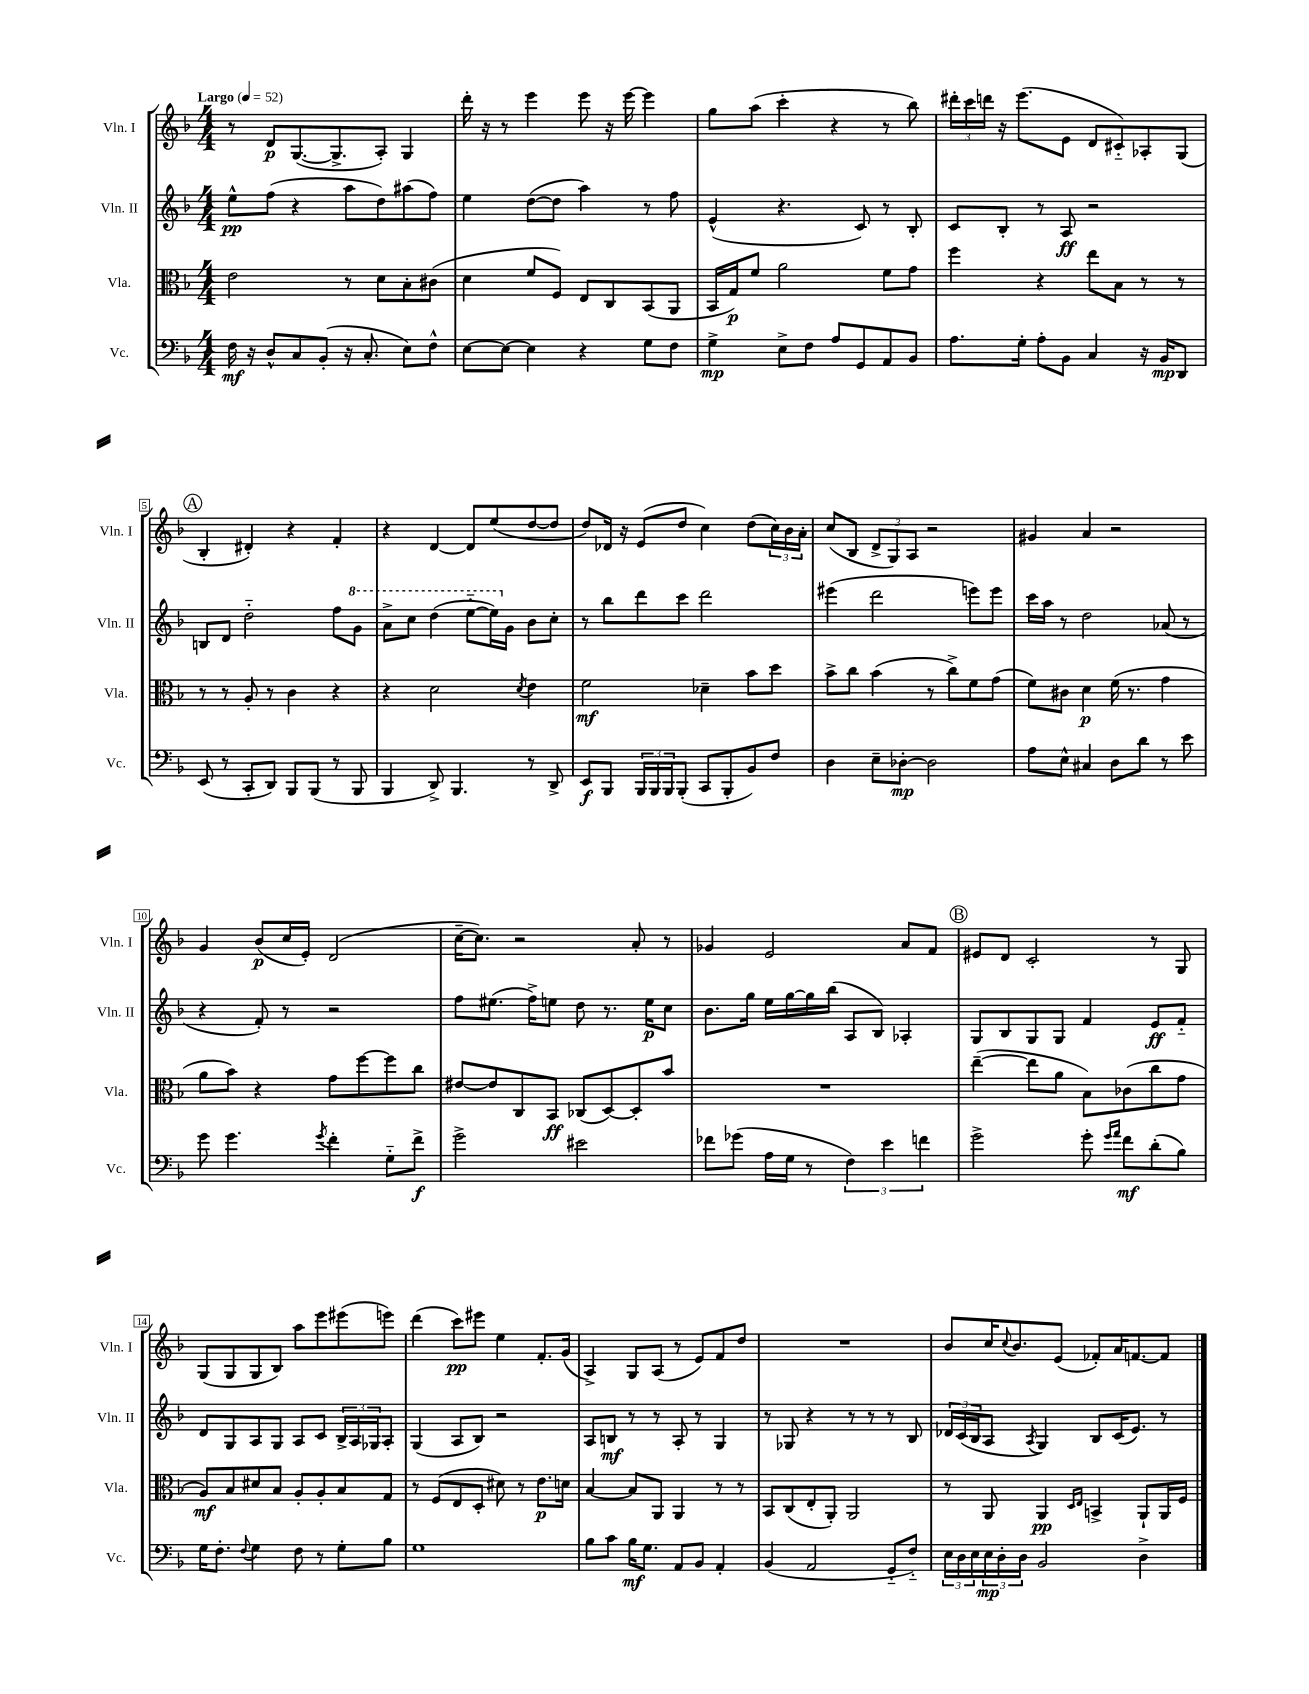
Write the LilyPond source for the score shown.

<<
\new StaffGroup <<
\new Staff = "s0" \with { instrumentName = "Vln. I" shortInstrumentName = "Vln. I" } {
    \clef treble \key f \major \numericTimeSignature \time 4/4 \tempo "Largo" 4 = 52
    r8 d'8\p g8.~( g8.-> a8-.) g4 |
    d'''16-. r16 r8 e'''4 e'''8 r16 e'''16~ e'''4 |
    g''8 a''8( c'''4-. r4 r8 bes''8) |
    \tuplet 3/2 { dis'''16-. c'''16 d'''16 } r16 e'''8.( e'8 d'8 cis'8-_) aes8-. g8( |
    \mark \markup { \circle "A" } bes4-. dis'4-.) r4 f'4-. |
    r4 d'4~ d'8 e''8( d''8~ d''8 |
    d''8) des'16 r16 e'8( d''8 c''4) d''8( \tuplet 3/2 { c''16) bes'16 a'16-. } |
    c''8( bes8 \tuplet 3/2 { d'8-> g8) a8 } r2 |
    gis'4 a'4 r2 |
    g'4 bes'8\p( c''16 e'16-.) d'2( |
    c''16~-- c''8.) r2 a'8-. r8 |
    ges'4 e'2 a'8 f'8 |
    \mark \markup { \circle "B" } eis'8 d'8 c'2-. r8 g8 |
    g8( g8 g8 bes8) a''8 e'''8 eis'''8( e'''8) |
    d'''4( c'''8\pp) eis'''8 e''4 f'8.-. g'16( |
    a4->) g8 a8( r8 e'8) f'8 d''8 |
    R1 |
    bes'8 c''16 \appoggiatura { c''8 } bes'8. e'8( fes'8-.) a'16 f'8.~ f'8 \bar "|." |
}
\new Staff = "s1" \with { instrumentName = "Vln. II" shortInstrumentName = "Vln. II" } {
    \clef treble \key f \major \numericTimeSignature \time 4/4
    e''8-^\pp f''8( r4 a''8 d''8) ais''8( f''8) |
    e''4 d''8~( d''8 a''4) r8 f''8 |
    e'4-^( r4. c'8) r8 bes8-. |
    c'8 bes8-. r8 a8\ff r2 |
    \mark \markup { \circle "A" } b8 d'8 d''2-_ f''8 \ottava #1 g''8 |
    a''8-> c'''8 d'''4( e'''8~-_ e'''16) \ottava #0 g'16 bes'8 c''8-. |
    r8 bes''8 d'''8 c'''8 d'''2 |
    eis'''4( d'''2 e'''8) e'''8 |
    c'''16 a''16 r8 d''2 aes'8( r8 |
    r4 f'8-.) r8 r2 |
    f''8 eis''8.( f''16->) e''8 d''8 r8. e''16\p c''8 |
    bes'8. g''16 e''16 g''16~ g''16 bes''16( a8 bes8) aes4-. |
    \mark \markup { \circle "B" } g8 bes8 g8 g8 f'4 e'8\ff f'8-_ |
    d'8 g8 a8 g8 a8 c'8 \tuplet 3/2 { bes16-> a16 ges16 } a8-. |
    g4( a8 bes8) r2 |
    a8 b8\mf r8 r8 a8-. r8 g4 |
    r8 ges8 r4 r8 r8 r8 bes8 |
    \tuplet 3/2 { des'16 c'16( bes16 } a8 \acciaccatura { a8 } g4) bes8 c'16( e'8.) r8 \bar "|." |
}
\new Staff = "s2" \with { instrumentName = "Vla." shortInstrumentName = "Vla." } {
    \clef alto \key f \major \numericTimeSignature \time 4/4
    e'2 r8 d'8 bes8-. cis'8( |
    d'4 f'8 f8) e8 c8 bes,8( a,8 |
    bes,16 g16\p) f'8 a'2 f'8 g'8 |
    f''4 r4 e''8 bes8 r8 r8 |
    \mark \markup { \circle "A" } r8 r8 a8-. r8 c'4 r4 |
    r4 d'2 \acciaccatura { d'8 } e'4 |
    f'2\mf des'4-- bes'8 d''8 |
    bes'8-> c''8 bes'4( r8 c''8->) f'8 g'8( |
    f'8) cis'8 d'4\p f'16( r8. g'4 |
    a'8 bes'8) r4 g'8 f''8~ f''8 c''8 |
    eis'8~ eis'8 c8 bes,8\ff ces8( d8~) d8-. bes'8 |
    R1 |
    \mark \markup { \circle "B" } e''4~--( e''8 a'8 bes8) ces'8( c''8 g'8 |
    a8\mf) bes8 dis'8 bes8 a8-. a8-. bes8 g8 |
    r8 f8( e8 d8-. dis'8) r8 e'8.\p d'16 |
    bes4~ bes8 a,8 a,4 r8 r8 |
    bes,8 c8( e8-. a,8-.) a,2 |
    r8 a,8 a,4\pp \grace { d16 e16 } b,4-> a,8-! a,16 f16 \bar "|." |
}
\new Staff = "s3" \with { instrumentName = "Vc." shortInstrumentName = "Vc." } {
    \clef bass \key f \major \numericTimeSignature \time 4/4
    f16\mf r16 d8-^ c8 bes,8-.( r16 c8.-. e8) f8-^ |
    e8~ e8~ e4 r4 g8 f8 |
    g4->\mp e8-> f8 a8 g,8 a,8 bes,8 |
    a8. g16-. a8-. bes,8 c4 r16 bes,16\mp d,8 |
    \mark \markup { \circle "A" } e,8( r8 c,8-. d,8) bes,,8 bes,,8( r8 bes,,8 |
    bes,,4 d,8->) bes,,4. r8 d,8-> |
    e,8\f bes,,8 \tuplet 3/2 { bes,,16 bes,,16 bes,,16 } bes,,8-.( c,8 bes,,8-. bes,8) f8 |
    d4 e8-- des8~-.\mp des2 |
    a8 e8-^ cis4 d8 d'8 r8 e'8 |
    g'8 g'4. \acciaccatura { g'8 } f'4-. g8-_ f'8->\f |
    g'2-> eis'2 |
    fes'8 ges'8( a16 g16 r8 \tuplet 3/2 { f4) e'4 f'4 } |
    \mark \markup { \circle "B" } g'2-> g'8-. \grace { g'16 a'16 } f'8\mf d'8-.( bes8) |
    g16 f8.-. \appoggiatura { f8 } g4 f8 r8 g8-. bes8 |
    g1 |
    bes8 c'8 bes16\mf g8. a,8 bes,8 a,4-. |
    bes,4( a,2 g,8-_ f8-_) |
    \tuplet 3/2 { e16 d16 e16 } \tuplet 3/2 { e16\mp d16-. d16 } bes,2 d4-> \bar "|." |
}
>>
>>
\layout { \context { \Score \override BarNumber.stencil = #(make-stencil-boxer 0.1 0.3 ly:text-interface::print) } }
